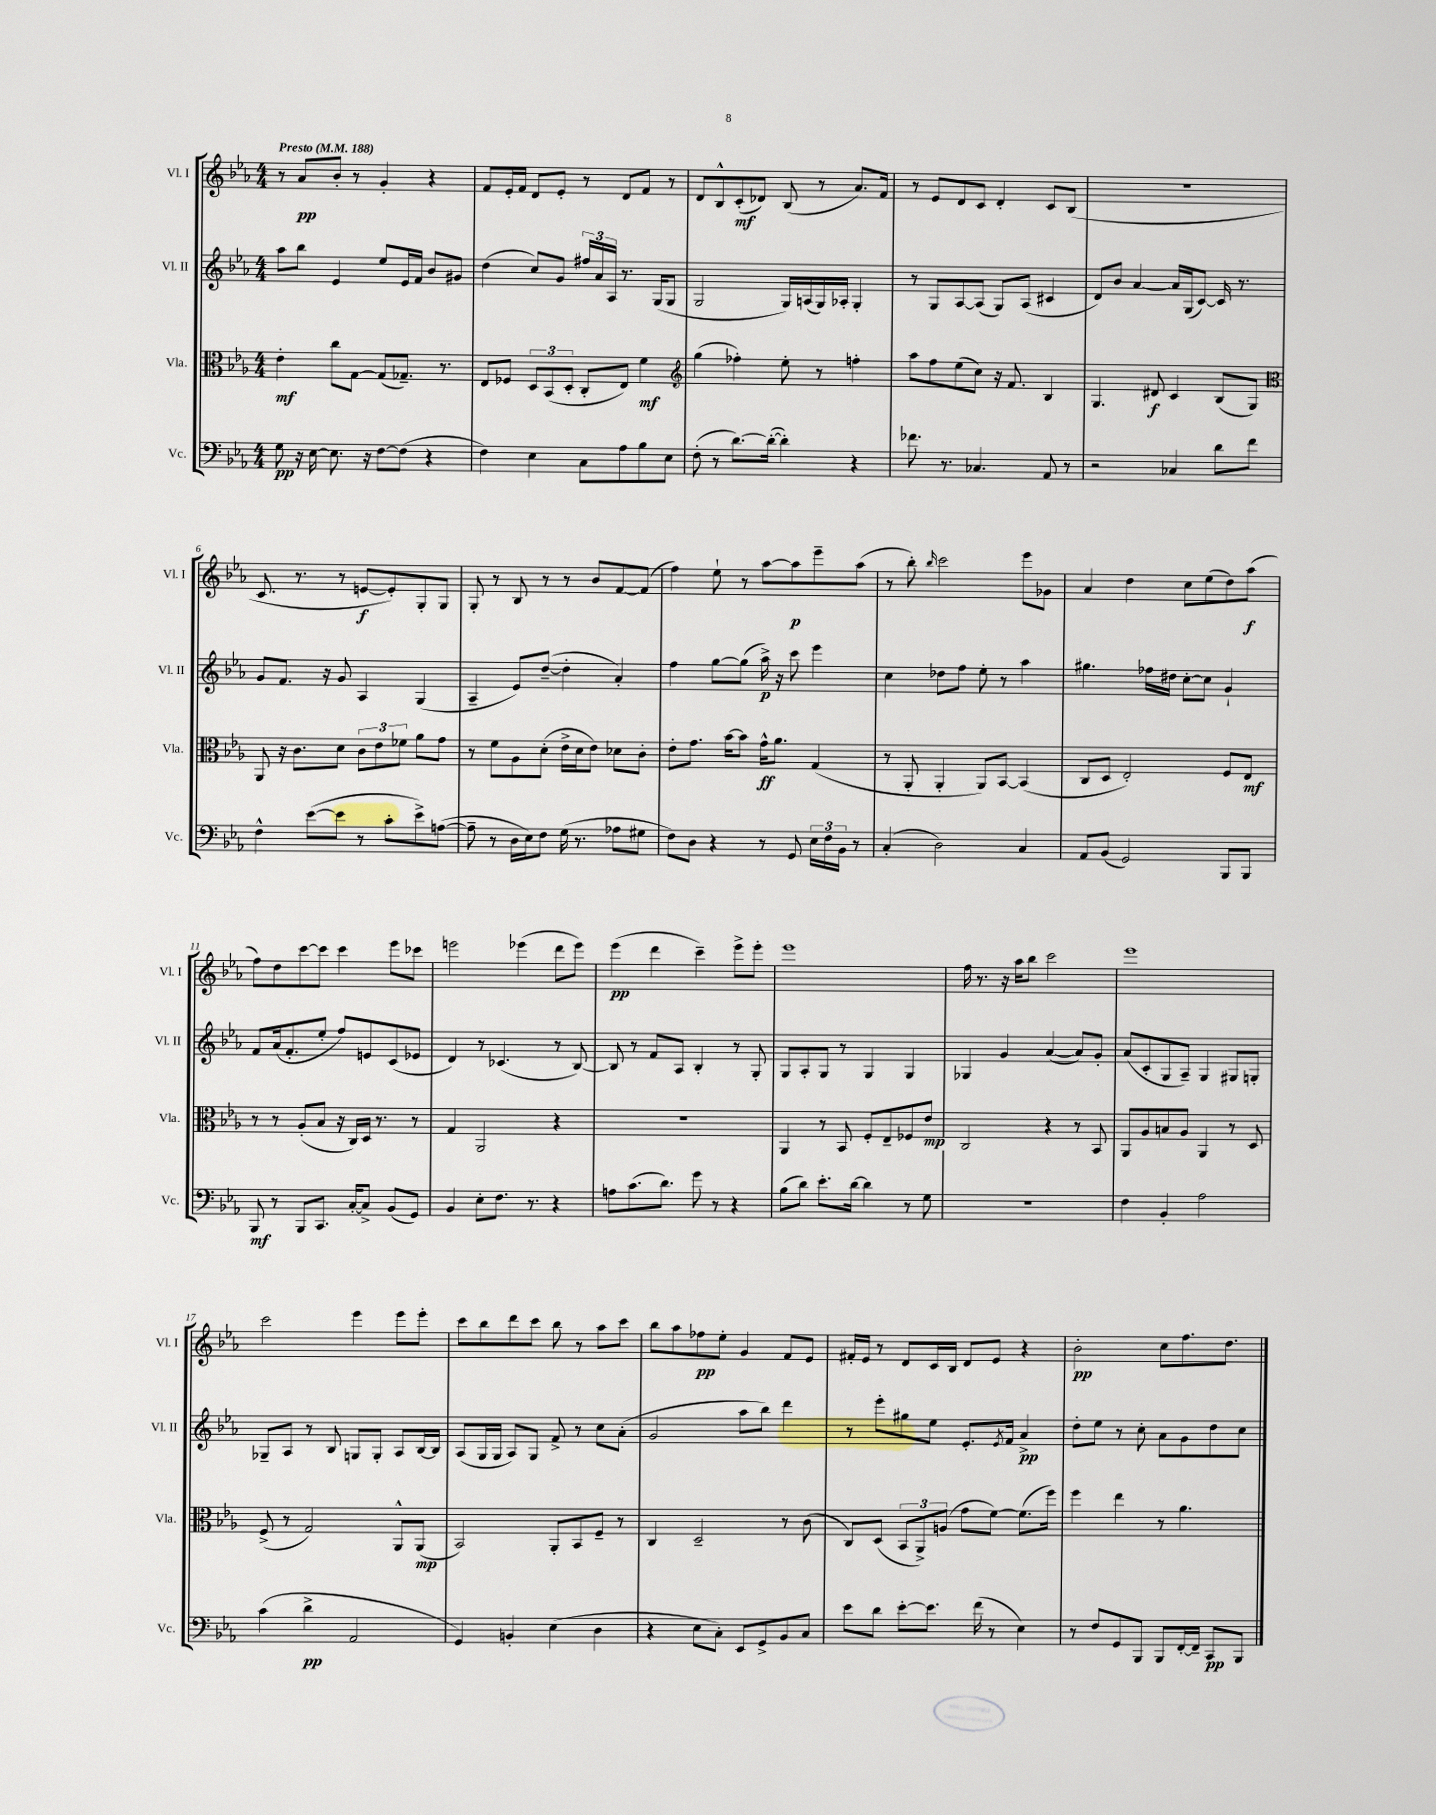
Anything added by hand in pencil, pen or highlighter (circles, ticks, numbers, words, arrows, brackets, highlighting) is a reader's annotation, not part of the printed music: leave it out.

**kern	**dynam	**kern	**dynam	**kern	**dynam	**kern	**dynam
*part4	*part4	*part3	*part3	*part2	*part2	*part1	*part1
*staff4	*staff4	*staff3	*staff3	*staff2	*staff2	*staff1	*staff1
*I"Vc.	*	*I"Vla.	*	*I"Vl. II	*	*I"Vl. I	*
*I'Vc.	*	*I'Vla.	*	*I'Vl. II	*	*I'Vl. I	*
*clefF4	*	*clefC3	*	*clefG2	*	*clefG2	*
*k[b-e-a-]	*	*k[b-e-a-]	*	*k[b-e-a-]	*	*k[b-e-a-]	*
*M4/4	*	*M4/4	*	*M4/4	*	*M4/4	*
*MM188	*	*MM188	*	*MM188	*	*MM188	*
=1	=1	=1	=1	=1	=1	=1	=1
!	!	!	!	!	!	!LO:TX:a:B:t=Presto	!
8G\	pp	4e-'\	mf	8aa-\L	.	8r	.
16r	.	.	.	8bb-\J	.	8a-/L	pp
[16E-\	.	.	.	.	.	.	.
8.E-\]	.	8cc\L	.	4e-/	.	8b-'/J	.
.	.	[8G\J	.	.	.	8r	.
16r	.	.	.	.	.	.	.
[8F\L	.	(8G/L]	.	8ee-/L	.	4g'/	.
(8F\J]	.	8.G-X~/J)	.	16e-/L	.	.	.
.	.	.	.	16f/JJ	.	.	.
4r	.	.	.	8b-/L	.	4r	.
.	.	8.r	.	.	.	.	.
.	.	.	.	8g#X/J	.	.	.
=2	=2	=2	=2	=2	=2	=2	=2
4F\)	.	8E-/L	.	(4dd\	.	8f/L	.
.	.	8F-X/J	.	.	.	16e-'/L	.
.	.	.	.	.	.	16f/JJ	.
4E-\	.	12D/L	.	8cc/L)	.	8d/L	.
.	.	(12BB-/	.	.	.	.	.
.	.	.	.	8g/J	.	8e-'/J	.
.	.	12D'/J	.	.	.	.	.
8C\L	.	8C'/L	.	24ff#X/LL	.	8r	.
.	.	.	.	24a-/	.	.	.
.	.	.	.	24A-/JJ	.	.	.
8A-\	.	8E-/J)	.	8.r	.	8d/L	.
8B-\	.	4f\	mf	.	.	8f/J	.
.	.	.	.	(16G/KL	.	.	.
8E-\J	.	.	.	8G/J	.	8r	.
=3	=3	=3	=3	=3	=3	=3	=3
*	*	*clefG2	*	*	*	*	*
(8F'\	.	(4gg\	.	2G/	.	8d/L	.
8r	.	.	.	.	.	8B-^^/	.
[8.d\L)	.	4ff-X'\)	.	.	.	(8c'/	mf
.	.	.	.	.	.	8d-X/J)	.
(16d'\Jk_	.	.	.	.	.	.	.
4d'\])	.	8ee-'\	.	16G/LL)	.	(8B-/	.
.	.	.	.	(16An/	.	.	.
.	.	8r	.	16G/)	.	8r	.
.	.	.	.	16A-X'/JJ	.	.	.
4r	.	4ffn'\	.	4G'/	.	8.a-/L)	.
.	.	.	.	.	.	16f/Jk	.
=4	=4	=4	=4	=4	=4	=4	=4
8.f-X\	.	8aa-\L	.	8r	.	8r	.
.	.	8ff\	.	8G/L	.	8e-/L	.
8.r	.	.	.	.	.	.	.
.	.	(8ee-\	.	[8A-/	.	8d/	.
4.C-X/	.	8cc\J)	.	(8A-/J]	.	8c/J	.
.	.	16r	.	8G/L)	.	4d'/	.
.	.	8.f/	.	.	.	.	.
.	.	.	.	(8A-/J	.	.	.
8AA-/	.	4B-/	.	4c#X/	.	8c/L	.
8r	.	.	.	.	.	(8B-/J	.
=5	=5	=5	=5	=5	=5	=5	=5
2r	.	4.G/	.	8d/L)	.	1r	.
.	.	.	.	8b-/J	.	.	.
.	.	.	.	[4a-/	.	.	.
.	.	8d#X/	f	.	.	.	.
4C-X/	.	4c/	.	16a-/LL]	.	.	.
.	.	.	.	(16G/J	.	.	.
.	.	.	.	[8c/J)	.	.	.
8d\L	.	(8B-/L	.	16c/]	.	.	.
.	.	.	.	8.r	.	.	.
8f\J	.	8G/J)	.	.	.	.	.
!!LO:LB:g=z
=6	=6	=6	=6	=6	=6	=6	=6
*	*	*clefC3	*	*	*	*	*
4F^^\	.	8AA-/	.	8g/L	.	8.c/	.
.	.	16r	.	8.f/J	.	.	.
.	.	8.c\L	.	.	.	8.r	.
([8e-\L	.	.	.	.	.	.	.
.	.	.	.	16r	.	.	.
8e-\J]	.	8d\J	.	8g/	.	8r	.
8r	.	12c\L	.	4A-/	.	[8en/L	f
.	.	12e-\	.	.	.	.	.
8c'\L	.	.	.	.	.	8e'/])	.
.	.	12f-X\J	.	.	.	.	.
8e-^\)	.	8a-\L	.	(4G/	.	8G'/	.
([8An\J	.	8g\J	.	.	.	8G/J	.
=7	=7	=7	=7	=7	=7	=7	=7
8A~\]	.	8r	.	4A-~/	.	8G'/	.
8r	.	8f\L	.	.	.	8r	.
16D\LL	.	8A-\	.	8e-/L)	.	8B-/	.
16E-\J)	.	.	.	.	.	.	.
8F\J	.	(8d'\J	.	([8dd~/J	.	8r	.
(16G\	.	16e-^\LL	.	4dd'\]	.	8r	.
8.r	.	16d\J	.	.	.	.	.
.	.	8e-\J)	.	.	.	8b-/L	.
8A-X\L	.	8d-X\L	.	4a-'/)	.	[8f/	.
8G#X\J	.	8c'\J	.	.	.	(8f/J]	.
=8	=8	=8	=8	=8	=8	=8	=8
8F\L)	.	8e-'\L	.	4ff\	.	4ff\)	.
8D\J	.	8.g\J	.	.	.	.	.
4r	.	.	.	[8gg\L	.	8ee-`\	.
.	.	[16b-\KL	.	.	.	.	.
.	.	8b-\J]	.	(8gg\J]	.	8r	.
8r	.	16g^^\KL	ff	16aa-^\)	p	[8aa-\L	.
.	.	8.a-\J	.	16r	.	.	.
8GG/	.	.	.	8ccc\	.	8aa-\]	p
24E-\LL	.	(4G/	.	4eee-\	.	8eee-~\	.
24F\	.	.	.	.	.	.	.
24BB-\JJ	.	.	.	.	.	.	.
8r	.	.	.	.	.	(8aa-\J	.
=9	=9	=9	=9	=9	=9	=9	=9
(4C'/	.	8r	.	4cc\	.	8r	.
.	.	8AA-'/	.	.	.	8bb-'\)	.
.	.	.	.	.	.	16qqbb-/	.
2D\)	.	4AA-'/	.	8dd-X\L	.	2ccc\	.
.	.	.	.	8ff\J	.	.	.
.	.	8AA-/L)	.	8ee-'\	.	.	.
.	.	[8BB-/J	.	8r	.	.	.
4C/	.	(4BB-/]	.	4aa-\	.	8eee-\L	.
.	.	.	.	.	.	8g-X\J	.
=10	=10	=10	=10	=10	=10	=10	=10
8AA-/L	.	8C/L	.	4.gg#X\	.	4a-/	.
(8BB-/J	.	8D/J	.	.	.	.	.
2GG/)	.	2E-'/)	.	.	.	4dd\	.
.	.	.	.	16ff-X\LL	.	.	.
.	.	.	.	16dd#X\JJ	.	.	.
.	.	.	.	[8cc'\L	.	8cc\L	.
.	.	.	.	8cc\J]	.	(8ee-\	.
8BBB-/L	.	8F/L	.	4g`/	.	8dd\)	.
8BBB-/J	.	8E-/J	mf	.	.	(8aa-\J	f
!!LO:LB:g=z
=11	=11	=11	=11	=11	=11	=11	=11
8BBB-/	mf	8r	.	8f/L	.	8ff\L)	.
8r	.	8r	.	(16a-/k	.	8dd\	.
.	.	.	.	8.f'/	.	.	.
8BBB-/L	.	(8A-'/L	.	.	.	[8ccc\	.
8.CC/J	.	8B-/J	.	8ee-'/J	.	8ccc\J]	.
.	.	16r	.	8ff/L)	.	4ccc\	.
[16C'/KL	.	16C/LL)	.	.	.	.	.
8C^/J]	.	16D/JJ	.	8en/	.	.	.
.	.	8.r	.	.	.	.	.
(8BB-/L	.	.	.	(8c/	.	8eee-\L	.
8GG/J)	.	8r	.	8e-X/J	.	8ccc-X\J	.
=12	=12	=12	=12	=12	=12	=12	=12
4BB-/	.	4G/	.	4d/)	.	2eeen\	.
8E-'\L	.	2AA-/	.	8r	.	.	.
8.F\J	.	.	.	(4.c-X/	.	.	.
.	.	.	.	.	.	(4eee-X\	.
8.r	.	.	.	.	.	.	.
4r	.	4r	.	8r	.	8ddd\L	.
.	.	.	.	[8B-/)	.	8eee-\J)	.
=13	=13	=13	=13	=13	=13	=13	=13
8An\L	.	1r	.	8B-/]	.	(4eee-\	pp
(8.c\	.	.	.	8r	.	.	.
.	.	.	.	8f/L	.	4ddd\	.
8.d\J)	.	.	.	.	.	.	.
.	.	.	.	8A-/J	.	.	.
8g\	.	.	.	4B-'/	.	4ccc~\)	.
8r	.	.	.	.	.	.	.
4r	.	.	.	8r	.	8eee-^\L	.
.	.	.	.	8G'/	.	8eee-'\J	.
=14	=14	=14	=14	=14	=14	=14	=14
(8B-\L	.	4AA-/	.	8G/L	.	1eee-	.
8d\J)	.	.	.	8A-'/	.	.	.
8.e-'\L	.	8r	.	8G/J	.	.	.
.	.	8BB-/	.	8r	.	.	.
[16d\Jk	.	.	.	.	.	.	.
4d\]	.	8F'/L	.	4G/	.	.	.
.	.	8E-~/	.	.	.	.	.
8r	.	8F-X/	.	4G/	.	.	.
8G\	.	8e-/J	mp	.	.	.	.
=15	=15	=15	=15	=15	=15	=15	=15
1r	.	2C/	.	4G-X/	.	16ff\	.
.	.	.	.	.	.	8.r	.
.	.	.	.	4g/	.	16r	.
.	.	.	.	.	.	16aa-\KL	.
.	.	.	.	.	.	8bb-\J	.
.	.	4r	.	([4a-/	.	2ccc\	.
.	.	8r	.	8a-/L])	.	.	.
.	.	8BB-/	.	8g'/J	.	.	.
=16	=16	=16	=16	=16	=16	=16	=16
4F\	.	8AA-/L	.	(8a-/L	.	1eee-	.
.	.	8A-/	.	8c'/	.	.	.
4BB-'/	.	8Bn/	.	8G/	.	.	.
.	.	8A-/J	.	8A-~/J)	.	.	.
2A-\	.	4AA-/	.	4G/	.	.	.
.	.	8r	.	8G#X/L	.	.	.
.	.	8D/	.	8Gn'/J	.	.	.
!!LO:LB:g=z
=17	=17	=17	=17	=17	=17	=17	=17
(4c\	.	(8F^/	.	8G-X~/L	.	2ccc\	.
.	.	8r	.	8A-/J	.	.	.
4d^\	pp	2G/)	.	8r	.	.	.
.	.	.	.	8B-/	.	.	.
2AA-/	.	.	.	8Gn/L	.	4eee-\	.
.	.	.	.	8G'/J	.	.	.
.	.	8AA-^^/L	.	8A-/L	.	8eee-\L	.
.	.	(8AA-/J	mp	[16B-/L	.	8eee-'\J	.
.	.	.	.	16B-/JJ]	.	.	.
=18	=18	=18	=18	=18	=18	=18	=18
4GG/)	.	2BB-/)	.	(8A-/L	.	8ccc\L	.
.	.	.	.	16G/L	.	8bb-\	.
.	.	.	.	16G/JJ	.	.	.
4BBn'/	.	.	.	8A-/L)	.	8ddd\	.
.	.	.	.	8G/J	.	8ccc\J	.
(4E-\	.	8AA-'/L	.	8f^/	.	8bb-\	.
.	.	8BB-/	.	8r	.	8r	.
4D\	.	8F~/J	.	8cc\L	.	8aa-\L	.
.	.	8r	.	(8a-'\J	.	8ccc\J	.
=19	=19	=19	=19	=19	=19	=19	=19
4r	.	4C/	.	2g/	.	8bb-\L	.
.	.	.	.	.	.	8aa-\	.
8E-\L	.	2D~/	.	.	.	8ff-X\	pp
8C'\J)	.	.	.	.	.	8ee-'\J	.
8EE-/L	.	.	.	8aa-\L	.	4g/	.
8GG^/	.	.	.	8bb-\J)	.	.	.
8BB-/	.	8r	.	4ddd\	.	8f/L	.
8C/J	.	(8c\	.	.	.	8e-/J	.
=20	=20	=20	=20	=20	=20	=20	=20
8e-\L	.	8C/L)	.	8r	.	16f#X'/LL	.
.	.	.	.	.	.	16e-/JJ	.
8d\J	.	(8D/J	.	8eee-'\L	.	8r	.
[8e-'\L	.	12BB-/L	.	8gg#X\	.	8d/L	.
.	.	12AA-^/)	.	.	.	.	.
8.e-\J]	.	.	.	8ee-\J	.	16c/L	.
.	.	(12An/J	.	.	.	.	.
.	.	.	.	.	.	16B-/JJ	.
.	.	8g\L	.	8.e-'/L	.	8d/L	.
(16f\	.	.	.	.	.	.	.
8r	.	[8f\J)	.	.	.	8e-/J	.
.	.	.	.	8qe-/	.	.	.
.	.	.	.	16f/Jk	.	.	.
4E-\)	.	(8.f\L]	.	4a-^/	pp	4r	.
.	.	16ff\Jk)	.	.	.	.	.
=21	=21	=21	=21	=21	=21	=21	=21
8r	.	4ff\	.	8dd'\L	.	2b-'\	pp
8F/L	.	.	.	8ee-\J	.	.	.
8GG/	.	4ee-\	.	8r	.	.	.
8BBB-/J	.	.	.	8cc'\	.	.	.
8BBB-/L	.	8r	.	8a-\L	.	8cc\L	.
[16FF'/L	.	4.a-\	.	8g\	.	8.ff\	.
16FF~/JJ]	.	.	.	.	.	.	.
8CC/L	pp	.	.	8dd\	.	.	.
.	.	.	.	.	.	8.dd\J	.
8BBB-/J	.	.	.	8cc\J	.	.	.
==	==	==	==	==	==	==	==
*-	*-	*-	*-	*-	*-	*-	*-
